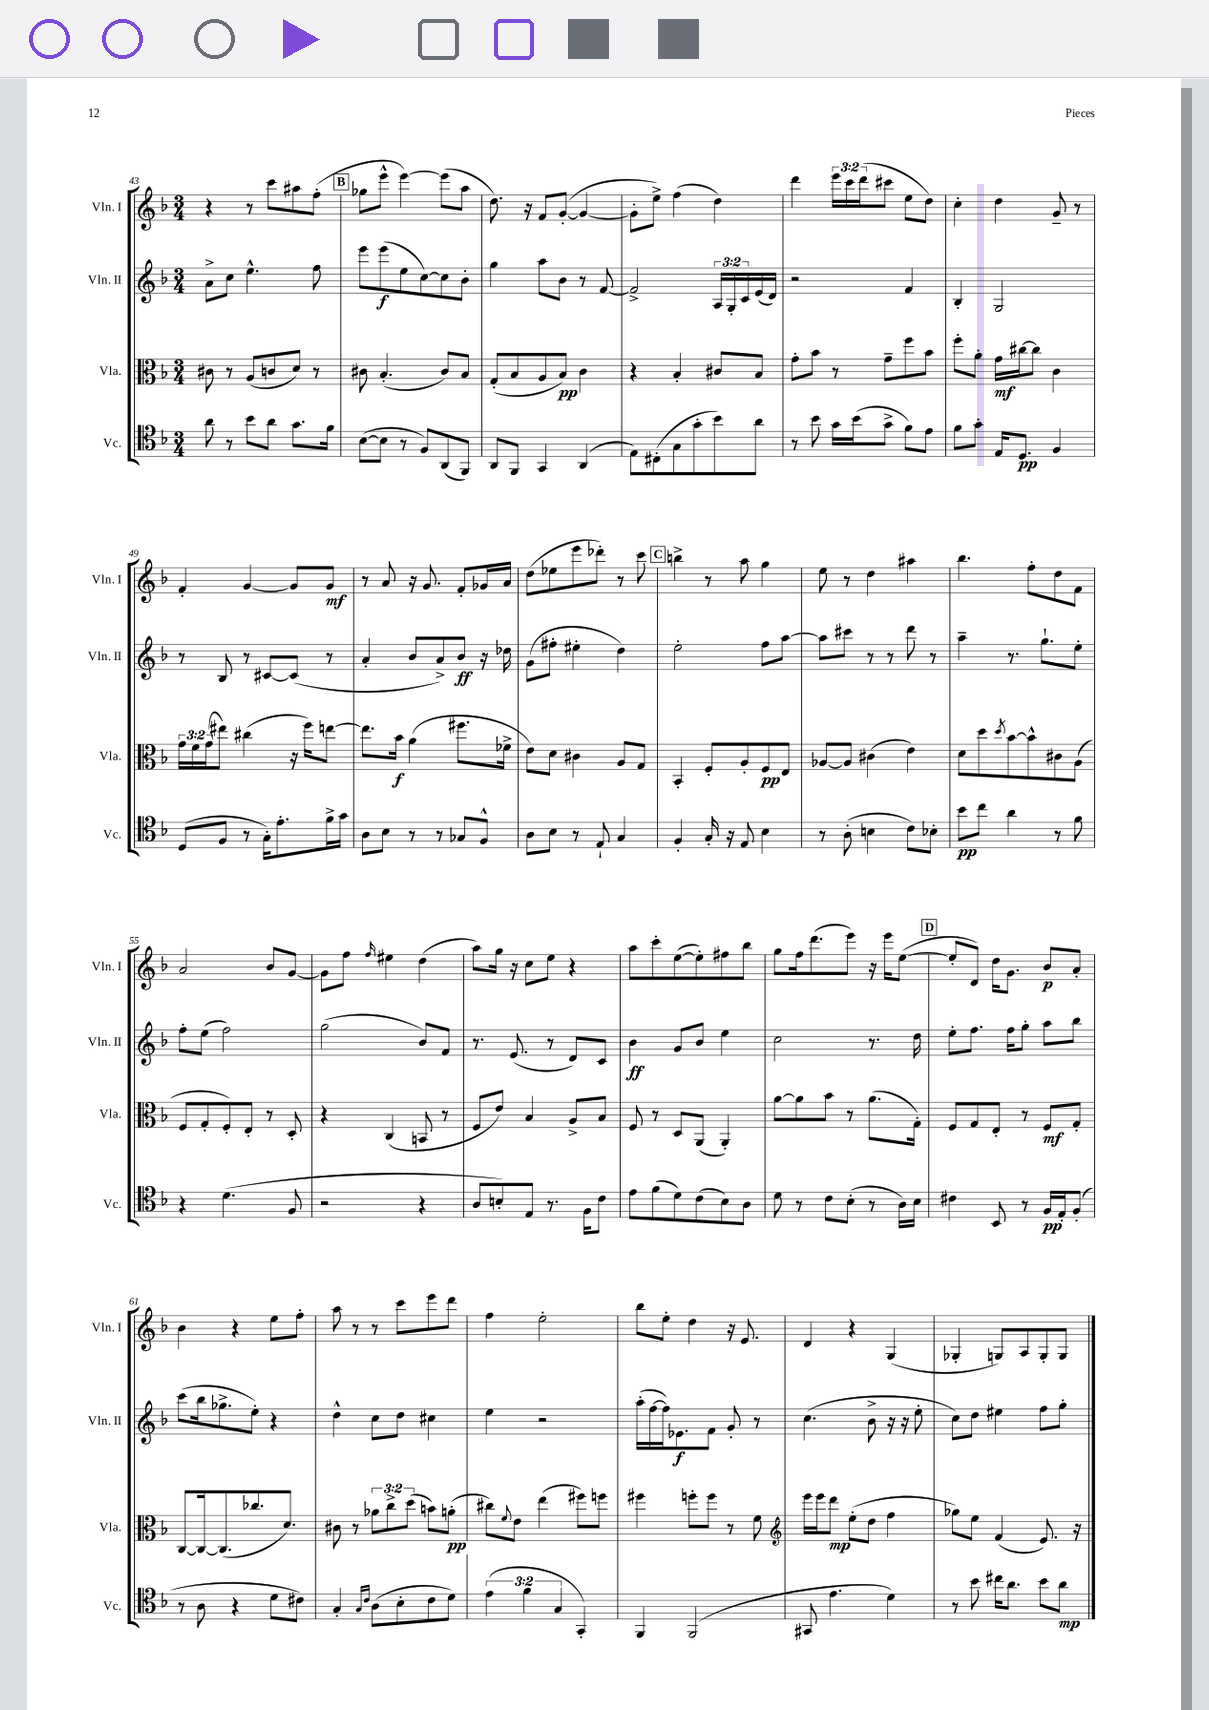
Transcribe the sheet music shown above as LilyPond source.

<<
\new StaffGroup <<
\new Staff = "s0" \with { instrumentName = "Vln. I" shortInstrumentName = "Vln. I" } {
    \clef treble \key f \major \numericTimeSignature \time 3/4 \override Staff.TupletNumber.text = #tuplet-number::calc-fraction-text
    r4 r8 c'''8 ais''8 f''8-.( |
    \mark \markup { \box "B" } ges''8 e'''8-^ e'''4~) e'''8( a''8 |
    d''8.) r16 f'8 g'8~-.( g'4~ |
    g'8-. e''8->) f''4( d''4) |
    d'''4 \tuplet 3/2 { e'''16 c'''16 d'''16( } cis'''8 e''8 d''8) |
    c''4-. d''4 g'8-- r8 |
    f'4-. g'4~ g'8 g'8\mf |
    r8 a'8 r16 g'8. f'8-. ges'16 a'16 |
    d''8( ees''8 e'''8 des'''8-.) r8 c'''8 |
    \mark \markup { \box "C" } b''4-> r8 a''8 g''4 |
    e''8 r8 d''4 ais''4 |
    bes''4. f''8-. d''8 f'8 |
    a'2 bes'8 g'8~ |
    g'8 f''8 \grace { f''16 } eis''4 d''4( |
    a''8) g''16 r16 c''8 e''8 r4 |
    a''8 c'''8-. e''8~( e''8-.) fis''8 bes''8 |
    g''8 f''16 d'''8.( e'''8) r16 e'''16 e''8~( |
    \mark \markup { \box "D" } e''8-. d'8) d''16 g'8. bes'8\p a'8-. |
    bes'4 r4 e''8 f''8-. |
    a''8 r8 r8 c'''8 e'''8 d'''8 |
    f''4 e''2-. |
    bes''8 e''8-. d''4 r16 e'8. |
    d'4 r4 g4( |
    ges4-. g8) a8 g8-. g8 \bar "|." |
}
\new Staff = "s1" \with { instrumentName = "Vln. II" shortInstrumentName = "Vln. II" } {
    \clef treble \key f \major \numericTimeSignature \time 3/4 \override Staff.TupletNumber.text = #tuplet-number::calc-fraction-text
    a'8-> c''8 e''4.-^ f''8 |
    \mark \markup { \box "B" } e'''8 e'''8\f( e''8 c''8~) c''8 bes'8-. |
    g''4 a''8 bes'8 r8 f'8~ |
    f'2-> \tuplet 3/2 { a16 g16-. c'16 } e'16( d'16) |
    r2 f'4 |
    bes4-. g2 |
    r8 bes8 r8 cis'8~ cis'8( r8 |
    a'4-. bes'8 a'8->) bes'8\ff r16 des''16 |
    g'8( fis''8-. eis''4-. d''4) |
    \mark \markup { \box "C" } e''2-. f''8 a''8~ |
    a''8 cis'''8 r8 r8 d'''8 r8 |
    a''4-- r8. g''8.-! e''8-. |
    f''8-. e''8( f''2) |
    g''2( bes'8) f'8 |
    r8. e'8.( r8 d'8) c'8 |
    bes'4\ff g'8 bes'8 e''4 |
    c''2 r8. d''16 |
    \mark \markup { \box "D" } e''8-. f''8. f''16 g''8-. a''8 bes''8 |
    c'''8( bes''16 ges''8.-> e''8-.) r4 |
    d''4-^ c''8 d''8 cis''4 |
    e''4 r2 |
    a''16-.( f''16~ f''16) ees'8.\f f'8 g'8-. r8 |
    c''4.( bes'8-> r16 r16 e''8-. |
    c''8) d''8 eis''4 f''8 g''8-. \bar "|." |
}
\new Staff = "s2" \with { instrumentName = "Vla." shortInstrumentName = "Vla." } {
    \clef alto \key f \major \numericTimeSignature \time 3/4 \override Staff.TupletNumber.text = #tuplet-number::calc-fraction-text
    cis'8 r8 a8( c'8 d'8) r8 |
    \mark \markup { \box "B" } cis'8 bes4.-.( cis'8) bes8 |
    g8-.( bes8 a8 bes8\pp) c'4 |
    r4 bes4-. cis'8 bes8 |
    g'8-. bes'8 r8 g'8-- f''8 bes'8 |
    f''8-. a'8-. g'16\mf cis''16~ cis''8 c'4 |
    \tuplet 3/2 { g'16 f'16 g'16( } eis''8) cis''4( r16 f''16) e''8~ |
    e''8. bes'16\f a'4( fis''8. fes'16-> |
    e'8) d'8 cis'4 a8 g8 |
    \mark \markup { \box "C" } bes,4-. f8-. a8-. f8\pp e8 |
    aes8~ aes8 cis'4( e'4) |
    d'8 d''8 \acciaccatura { d''8 } bes'8~ bes'8-^ cis'8 a8( |
    f8 g8-. f8-.) e8-. r8 d8-. |
    r4 c4( b,8 r8 |
    f8 e'8) bes4 a8-> bes8 |
    f8 r8 d8 a,8( a,4-.) |
    a'8~ a'8 bes'8 r8 a'8.( g16-.) |
    \mark \markup { \box "D" } f8 g8 e8-. r8 f8\mf g8-. |
    c8~ c16~ c8.( ces''8. d'8.) |
    cis'8 r8 \tuplet 3/2 { aes'8 c''8-> d''8( } b'8) a'8-.\pp( |
    cis''8) \appoggiatura { f'8 } e'8 e''4( fis''8) f''8 |
    fis''4 f''8-. f''8 r8 f'8 |
    \clef treble e'''16 e'''16 d'''8\mp e''8-.( d''8 f''4 |
    ges''8) e''8 f'4( e'8.) r16 \bar "|." |
}
\new Staff = "s3" \with { instrumentName = "Vc." shortInstrumentName = "Vc." } {
    \clef tenor \key f \major \numericTimeSignature \time 3/4 \override Staff.TupletNumber.text = #tuplet-number::calc-fraction-text
    a'8 r8 bes'8 a'8 g'8. f'16 |
    \mark \markup { \box "B" } bes8~( bes8 r8 f8) a,8( f,8) |
    a,8 f,8 g,4 a,4( |
    e8) cis8-.( g8 g'8-. bes'8) a'8 |
    r8 bes'8 g'16 bes'16( g'8-> f'8) e'8 |
    f'8 g'8-. e16 d8.\pp f4 |
    d8( f8 r8 g16-.) e'8.-. f'16-> g'16 |
    a8 bes8 r8 r8 ges8 f8-^ |
    a8 bes8 r8 e8-! g4 |
    \mark \markup { \box "C" } f4-. g16-. r16 e8 bes4 |
    r8 a8-.( b4 c'8) bes8-. |
    bes'8\pp c''8 a'4 r8 f'8 |
    r4 d'4.( f8 |
    r2 r4 |
    a8 b8-.) e8 r8. f16 c'8 |
    e'8 f'8( d'8) c'8( bes8) a8 |
    d'8 r8 c'8 bes8-.( r8 a16) bes16 |
    \mark \markup { \box "D" } cis'4 bes,8 r8 f16\pp e16-. f8-.( |
    r8 a8 r4 d'8 cis'8) |
    g4-. \grace { g16 c'16 } a8( bes8-. c'8 d'8) |
    \tuplet 3/2 { e'4( f'4 g4 } g,4-.) |
    f,4 f,2( |
    gis,8 e'4. d'4) |
    r8 bes'8 cis''16 a'8. bes'8 a'8\mp \bar "|." |
}
>>
>>
\layout { \context { \Score currentBarNumber = #43 } }
